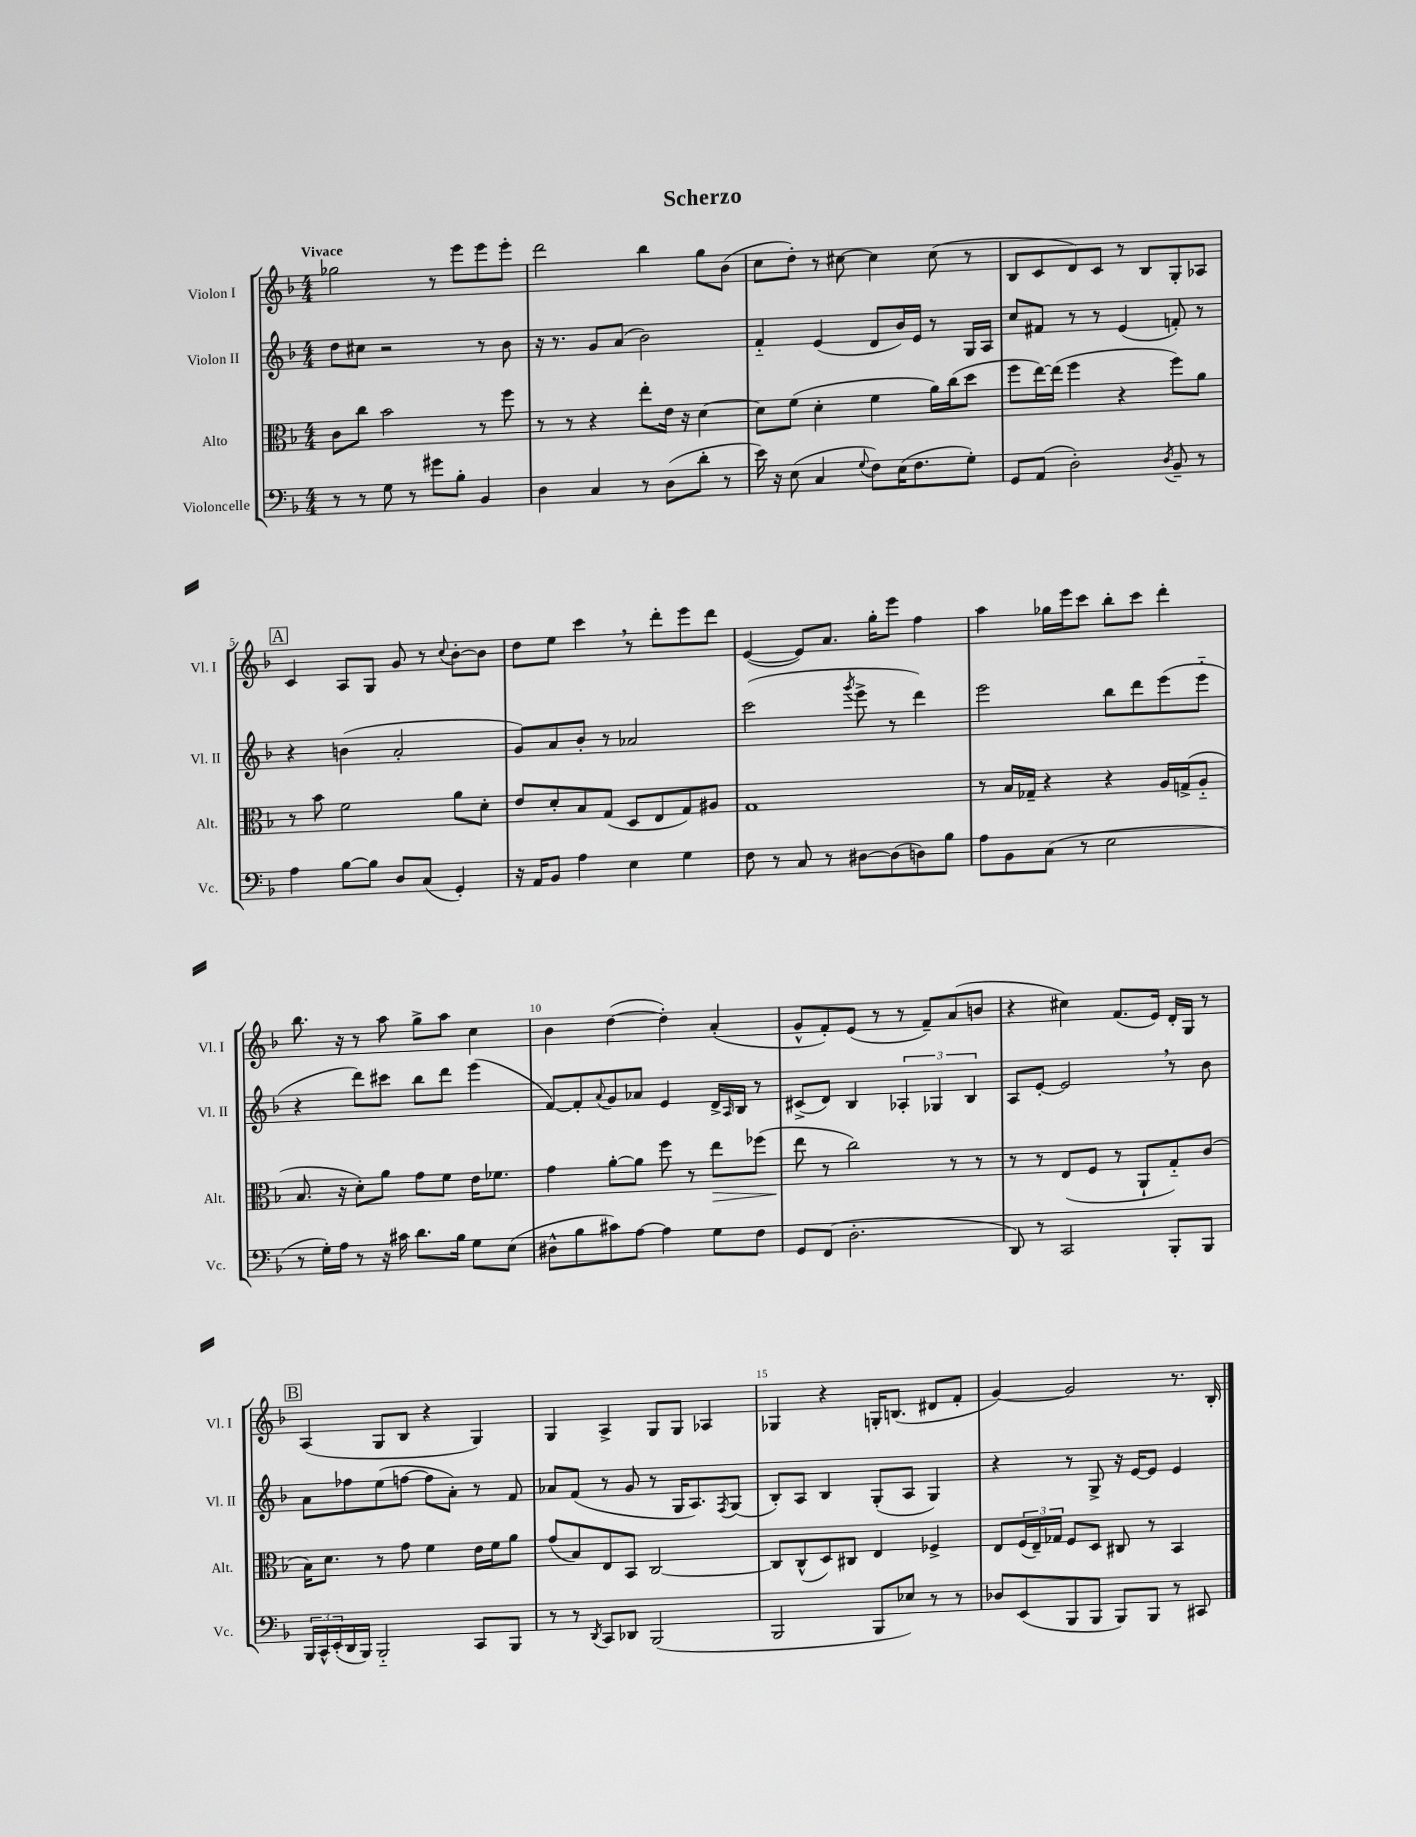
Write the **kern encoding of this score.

**kern	**kern	**kern	**kern
*staff4	*staff3	*staff2	*staff1
*clefF4	*clefC3	*clefG2	*clefG2
*k[b-]	*k[b-]	*k[b-]	*k[b-]
*M4/4	*M4/4	*M4/4	*M4/4
8r	8c	8dd	2gg-
8r	8cc	8cc#	.
8G	2b-	2r	.
8r	.	.	.
8g#	.	.	8r
8B-'	.	.	8eee
4BB-	8r	8r	8eee
.	8ff	8b-	8eee'
=	=	=	=
4D	8r	16r	2ddd
.	.	8.r	.
.	8r	.	.
4C	4r	8g	.
.	.	(8a	.
8r	8ee'	2b-)	4bb-
(8D	16e	.	.
.	16r	.	.
8d'	[4d	.	8gg
8r	.	.	(8b-
=	=	=	=
16e)	8d]	4f'~	8cc
16r	.	.	.
(8E	(8f	.	8dd')
4C	4d'	(4e	8r
.	.	.	[8cc#
8qqG	.	.	.
8F)	4f	8d	4cc#]
(16E	.	16b-)	.
8.F	.	16e	.
.	16a)	8r	(8cc#
.	(16cc	.	.
8G')	8dd	16G	8r
.	.	16A	.
=	=	=	=
8GG	8ff	8cc	8B-
(8AA	[16ee)	8f#	8c
.	(16ee]	.	.
2D')	4ff	8r	8d)
.	.	8r	8c
.	4r	(4e	8r
.	.	.	8B-
8qD	.	.	.
8BB-~	8ff)	8f')	8G'
8r	8a	8r	8A-
=	=	=	=
4A	8r	4r	4c
.	8b-	.	.
[8B-	2f	(4b	8A
8B-]	.	.	8G
8D	.	2a'	8g
(8C	.	.	8r
.	.	.	8qqcc
4GG')	8a	.	[8b-'
.	8d'	.	8b-]
=	=	=	=
16r	8e	8g)	8dd
16AA	.	.	.
8BB-	8d'	8a	8ee
4A	8B-	8b-'	4ccc
.	(8G	8r	.
4E	8D	2a-	8r
.	8E	.	8ddd'
4G	8G)	.	8eee
.	8A#	.	8ddd
=	=	=	=
8F	1G	(2ccc	([4e
8r	.	.	.
8C	.	.	8e])
8r	.	.	8.a
.	.	8qggg	.
[8D#	.	8eee^	.
.	.	.	16gg'
(8D#]	.	8r	8eee
8D)	.	4ddd)	4ff
8B-	.	.	.
=	=	=	=
8A	8r	2eee	4aa
8BB-	16B-	.	.
.	16G-~	.	.
(8C	4r	.	16gg-
.	.	.	16eee
8r	.	.	8ccc
2E	4r	8bb-	8bb-'
.	.	8ddd	8ccc
.	16A	(8eee	4ddd'
.	(16G^	.	.
.	8A'~	8eee'~	.
=	=	=	=
8r	8.B-	4r	8.bb-
16G')	.	.	.
16A	16r	.	16r
8r	8d')	8ddd)	8r
16r	8a	8ccc#	8aa
16c#	.	.	.
8.d	8g	8bb-	8gg^
.	8f	8ddd	8aa
16B-	.	.	.
8G	16e	(4eee	4cc
.	8.f-	.	.
(8E	.	.	.
=	=	=	=
8D#^^	4g	[8f)	4b-
8B-	.	8f']	.
.	.	8qqa	.
8c#)	[8a'	8g	([4dd
[8A	8a]	8a-	.
4A]	8ff	4e	4dd'])
.	8r	.	.
8G	8ee	16d^	(4a'
.	.	16qqA	.
.	.	16B-	.
8F	(8ff-	8r	.
=	=	=	=
8GG	8ee	(8c#^	8g^^
(8FF	8r	8d)	8f')
2.D'	2cc)	4B-	(8e
.	.	.	8r
.	.	6A-'	8r
.	.	.	8f~)
.	.	6G-	.
.	8r	.	(8a
.	.	6B-	.
.	8r	.	8b
=	=	=	=
8DD)	8r	8A	4r
8r	8r	[8e'	.
2CC	(8E	2e]	4cc#)
.	8F	.	.
.	8r	.	(8.f
.	8AA`	.	.
.	.	.	16e)
8BBB-'	8G'~)	8r	16d'
.	.	.	16G
8BBB-	(8c	8b-	8r
=	=	=	=
24BBB-	16B-)	8a	(4A
24CC^^	.	.	.
.	8.d	.	.
(24EE'	.	.	.
16DD	.	8ff-	.
16BBB-)	.	.	.
2BBB-'~	8r	(8ee	8G
.	8g	[8ff	8B-
.	4f	8ff]	4r
.	.	8a')	.
8CC	16e	8r	4G)
.	16f	.	.
8BBB-	8a	8f	.
=	=	=	=
8r	(8g	8a-	4G
8r	8B-)	(8f	.
8qDD	.	.	.
8CC	8E	8r	4A^
8DD-	8BB-	8g	.
(2BBB-	[2C	8r	8G
.	.	16G	8G
.	.	8.A)	.
.	.	.	4A-
.	.	8qF	.
.	.	(8G	.
=	=	=	=
2BBB-	8C]	8B-')	4G-
.	(8C^^	8A	.
.	8D)	4B-	4r
.	8C#	.	.
8BBB-	4E	(8G'	16G'
.	.	.	(8.B
8E-)	.	8A	.
8r	4F-^	4G)	8d#
8r	.	.	8f'
=	=	=	=
8D-	8E	4r	[4g)
(8EE	(24F	.	.
.	24E~)	.	.
.	24G-	.	.
8BBB-	8F	8r	2g]
8BBB-	8D	8G^	.
8BBB-)	8C#	16r	.
.	.	[16e	.
8BBB-	8r	8e]	.
8r	4BB-	4e	8.r
8CC#	.	.	.
.	.	.	16B-'
==	==	==	==
*-	*-	*-	*-
